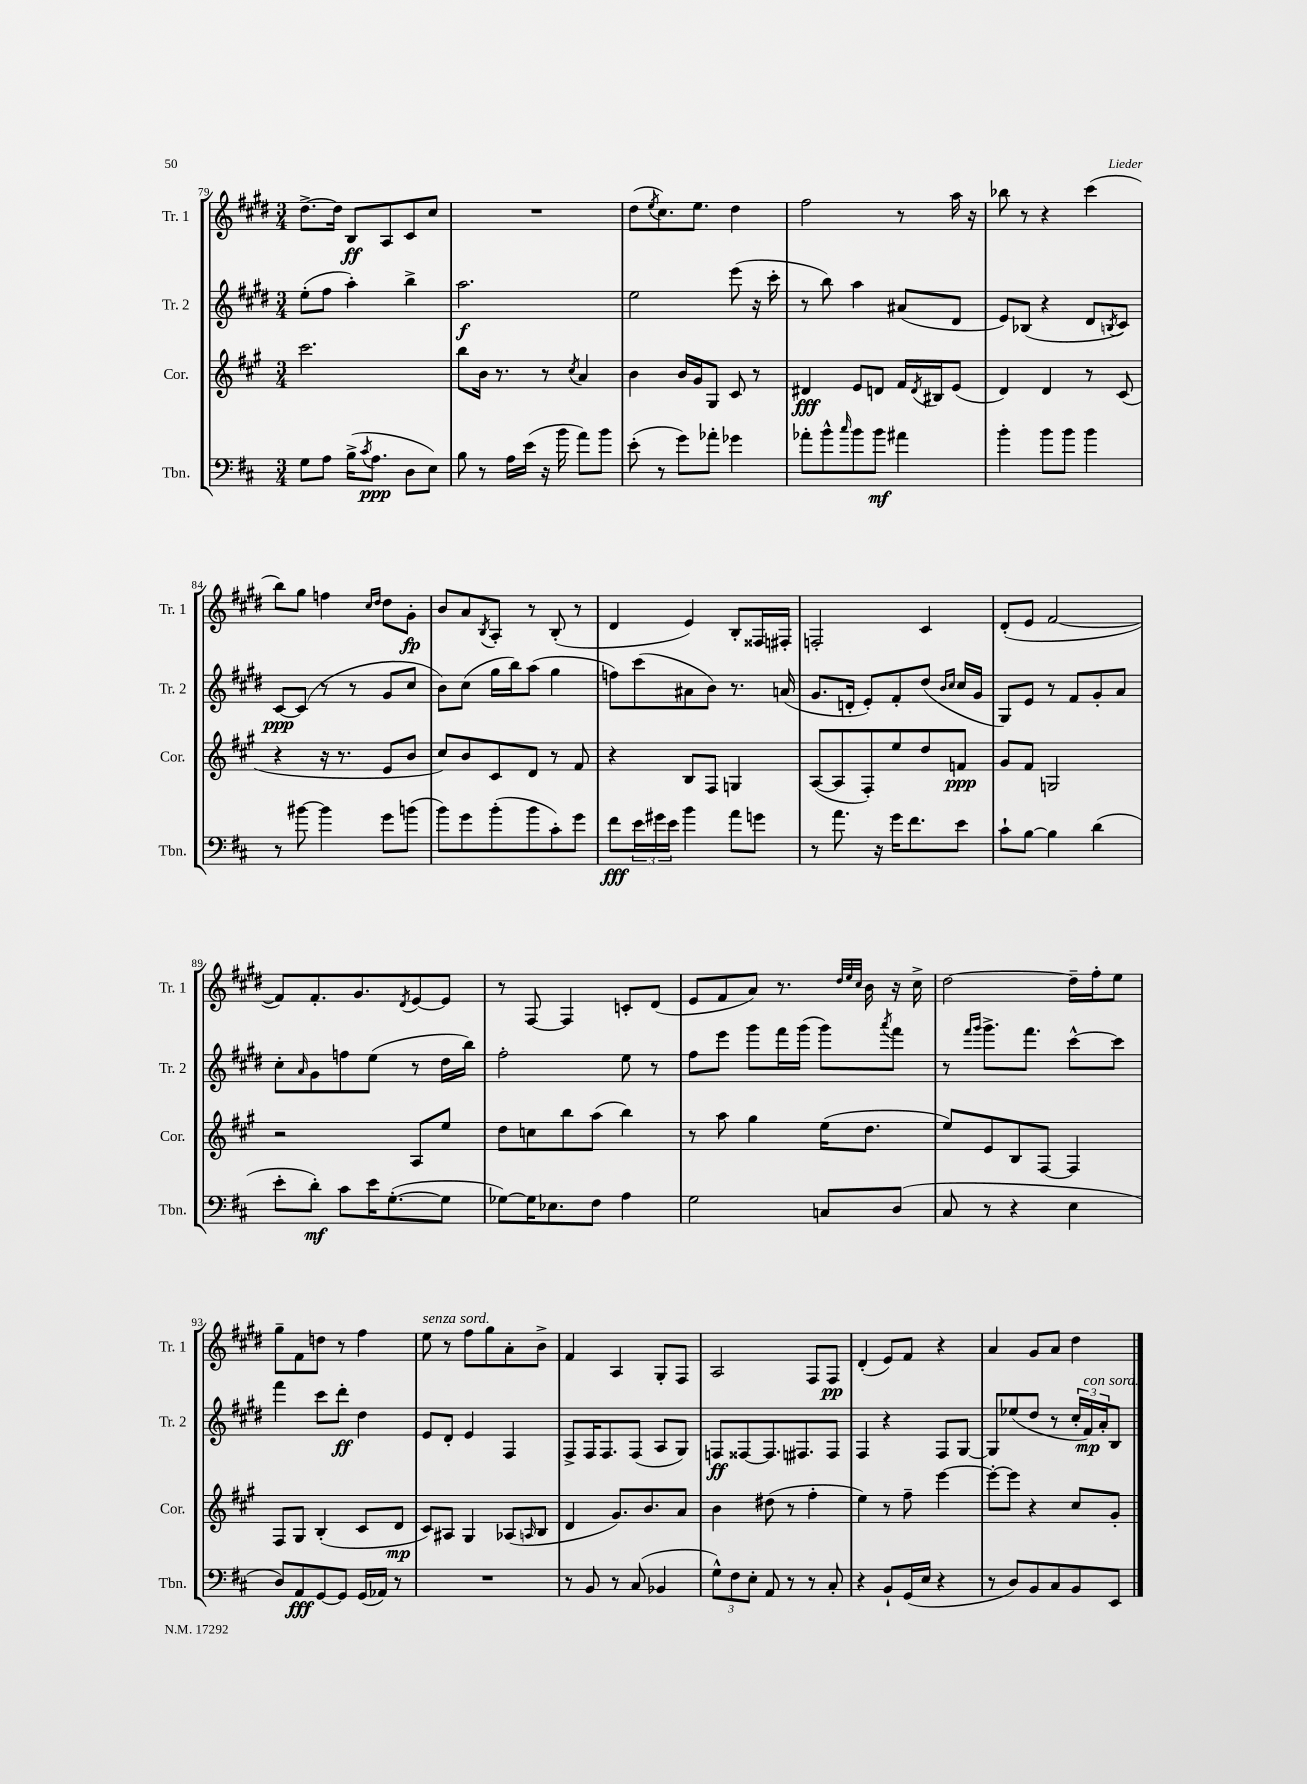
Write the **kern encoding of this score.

**kern	**kern	**kern	**kern
*staff4	*staff3	*staff2	*staff1
*clefF4	*clefG2	*clefG2	*clefG2
*k[f#c#]	*k[f#c#g#]	*k[f#c#g#d#]	*k[f#c#g#d#]
*M3/4	*M3/4	*M3/4	*M3/4
8G	2.ccc#	(8ee'	[8.dd#^
8A	.	8ff#	.
.	.	.	16dd#]
(16B^	.	4aa')	8B
8qc#	.	.	.
8.A	.	.	.
.	.	.	8A
8D	.	4bb^	8c#
8E)	.	.	8cc#
=	=	=	=
8B	8bb	2.aa	2.r
8r	16b	.	.
.	8.r	.	.
16A	.	.	.
(16e	.	.	.
16r	8r	.	.
16b	.	.	.
.	8qcc#	.	.
8a)	4a	.	.
8b	.	.	.
=	=	=	=
(8e'	4b	2ee	(8dd#
.	.	.	8qee
8r	.	.	8.cc#)
8g)	16b	.	.
.	16g#	.	8.ee
8a-'	8G#	.	.
4g-	8c#	(8eee	4dd#
.	8r	16r	.
.	.	16ccc#'	.
=	=	=	=
8a-'	4d#	8r	2ff#
8b^^	.	8bb)	.
16qqcc#	.	.	.
8b	8e	4aa	.
8b	8d	.	.
4a#	16f#	(8a#	8r
.	8qd	.	.
.	16B#	.	.
.	(8e	8d#	16aa
.	.	.	16r
=	=	=	=
4b'	4d)	8e)	8bb-
.	.	(8B-	8r
8b	4d	4r	4r
8b	.	.	.
4b	8r	8d#	(4ccc#
.	.	8qB	.
.	(8c#	8c#)	.
=	=	=	=
8r	4r	[8c#	8bb)
[8b#	.	(8c#]	8gg#
4b#]	16r	8r	4ff
.	8.r	.	.
.	.	8r	.
.	.	.	16qqcc#
.	.	.	16qqdd#
8g	8e	8g#	8dd#
(8b	8b	8cc#	8g#'
=	=	=	=
8b)	8cc#)	8b)	8b
8g	8b	(8cc#	8a
.	.	.	8qB
(8b'	8c#	16gg#	8A'
.	.	16bb)	.
8b	8d	(8aa	8r
8c#')	8r	4gg#	(8B'
8g	8f#	.	8r
=	=	=	=
8f#	4r	8ff)	4d#
24e	.	(8ccc#	.
24g#	.	.	.
24e	.	.	.
4b	8B	8a#	4e)
.	8F#	8b)	.
8a	4G	8.r	8B'
8g	.	.	16F##
.	.	(16a	16F#'
=	=	=	=
8r	([8A	8.g#	2F'
8.a	8A]	.	.
.	.	16d'	.
.	8F#')	8e')	.
16r	.	.	.
16g	8ee	8f#'	.
8.f#	.	.	.
.	8dd	(8dd#	4c#
.	.	16qqb	.
.	.	16qqcc#	.
8e	8f	16cc#	.
.	.	16g#	.
=	=	=	=
8c#`	8g#	8G#)	(8d#'
[8B	8f#	8e	8e
4B]	2G	8r	[2f#
.	.	8f#	.
(4d	.	8g#'	.
.	.	8a	.
=	=	=	=
8e'	2r	8cc#'	8f#])
.	.	16qqa	.
8d')	.	8g#	8.f#'
8c#	.	8ff	.
.	.	.	8.g#
16e	.	(8ee	.
([8.G'	.	.	.
.	.	.	8qd#
.	8A	8r	[8e
8G]	8ee	16dd#	8e]
.	.	16bb)	.
=	=	=	=
[8G-)	8dd	2ff#'	8r
16G-]	8cc	.	[8F#
8.E-	.	.	.
.	8bb	.	4F#]
8F#	(8aa	.	.
4A	4bb)	8ee	8c'
.	.	8r	(8d#
=	=	=	=
2G	8r	8ff#	8e
.	8aa	8eee	8f#
.	4gg#	8ggg#	8a)
.	.	16fff#	8.r
.	.	(16ggg#	.
8C	(16ee	8ggg#)	.
.	.	.	32qqdd#
.	.	.	32qqee
.	.	.	32qqcc#
.	8.dd	.	16b
.	.	8qaaa	.
(8D	.	8fff#	16r
.	.	.	16cc#^
=	=	=	=
8C#	8ee)	8r	[2dd#
.	.	16qqfff#	.
.	.	16qqggg#	.
8r	8e	8.ggg#^	.
4r	8B	.	.
.	.	8.fff#	.
.	[8F#	.	.
4E	4F#]	[8ccc#^^	16dd#~]
.	.	.	16ff#'
.	.	8ccc#]	8ee
=	=	=	=
8D)	8F#	4fff#	8gg#~
8AA	8G#	.	8f#
[8GG	(4B'	8ccc#	8dd
8GG]	.	8ddd#'	8r
(16GG	8c#	4dd#	4ff#
16AA-)	.	.	.
8r	8d	.	.
=	=	=	=
2.r	8c#)	8e	8ee
.	8A#	8d#'	8r
.	4G#	4e	8ff#
.	.	.	8gg#
.	(8A-	4F#	8a'
.	16qqA	.	.
.	8B	.	8b^
=	=	=	=
8r	4d	8F#^	4f#
8BB	.	16F#	.
.	.	8.F#	.
8r	8.g#)	.	4A
(8C#	.	(8F#	.
.	8.b	.	.
4BB-	.	8A	8G#'
.	8a	8G#)	8F#
=	=	=	=
12G^^)	4b	8F	2A
12F#	.	.	.
.	.	[8F##	.
12E'	.	.	.
8AA	(8dd#	8.F##]	.
8r	8r	.	.
.	.	8.F#	.
8r	4ff#'	.	8F#
8C#'	.	8F#	8F#
=	=	=	=
4r	4ee)	4F#	(4d#'
8BB`	8r	4r	8e)
(16GG	8ff#~	.	8f#
16E	.	.	.
4r	[4eee	8F#	4r
.	.	[8G#	.
=	=	=	=
8r	8eee'_	8G#]	4a
8D)	8eee]	(8ee-	.
8BB	4r	8dd#	8g#
8C#	.	8r	8a
8BB	8cc#	24cc#'	4dd#
.	.	24f#)	.
.	.	24a'	.
8EE	8g#'	8B	.
==	==	==	==
*-	*-	*-	*-
